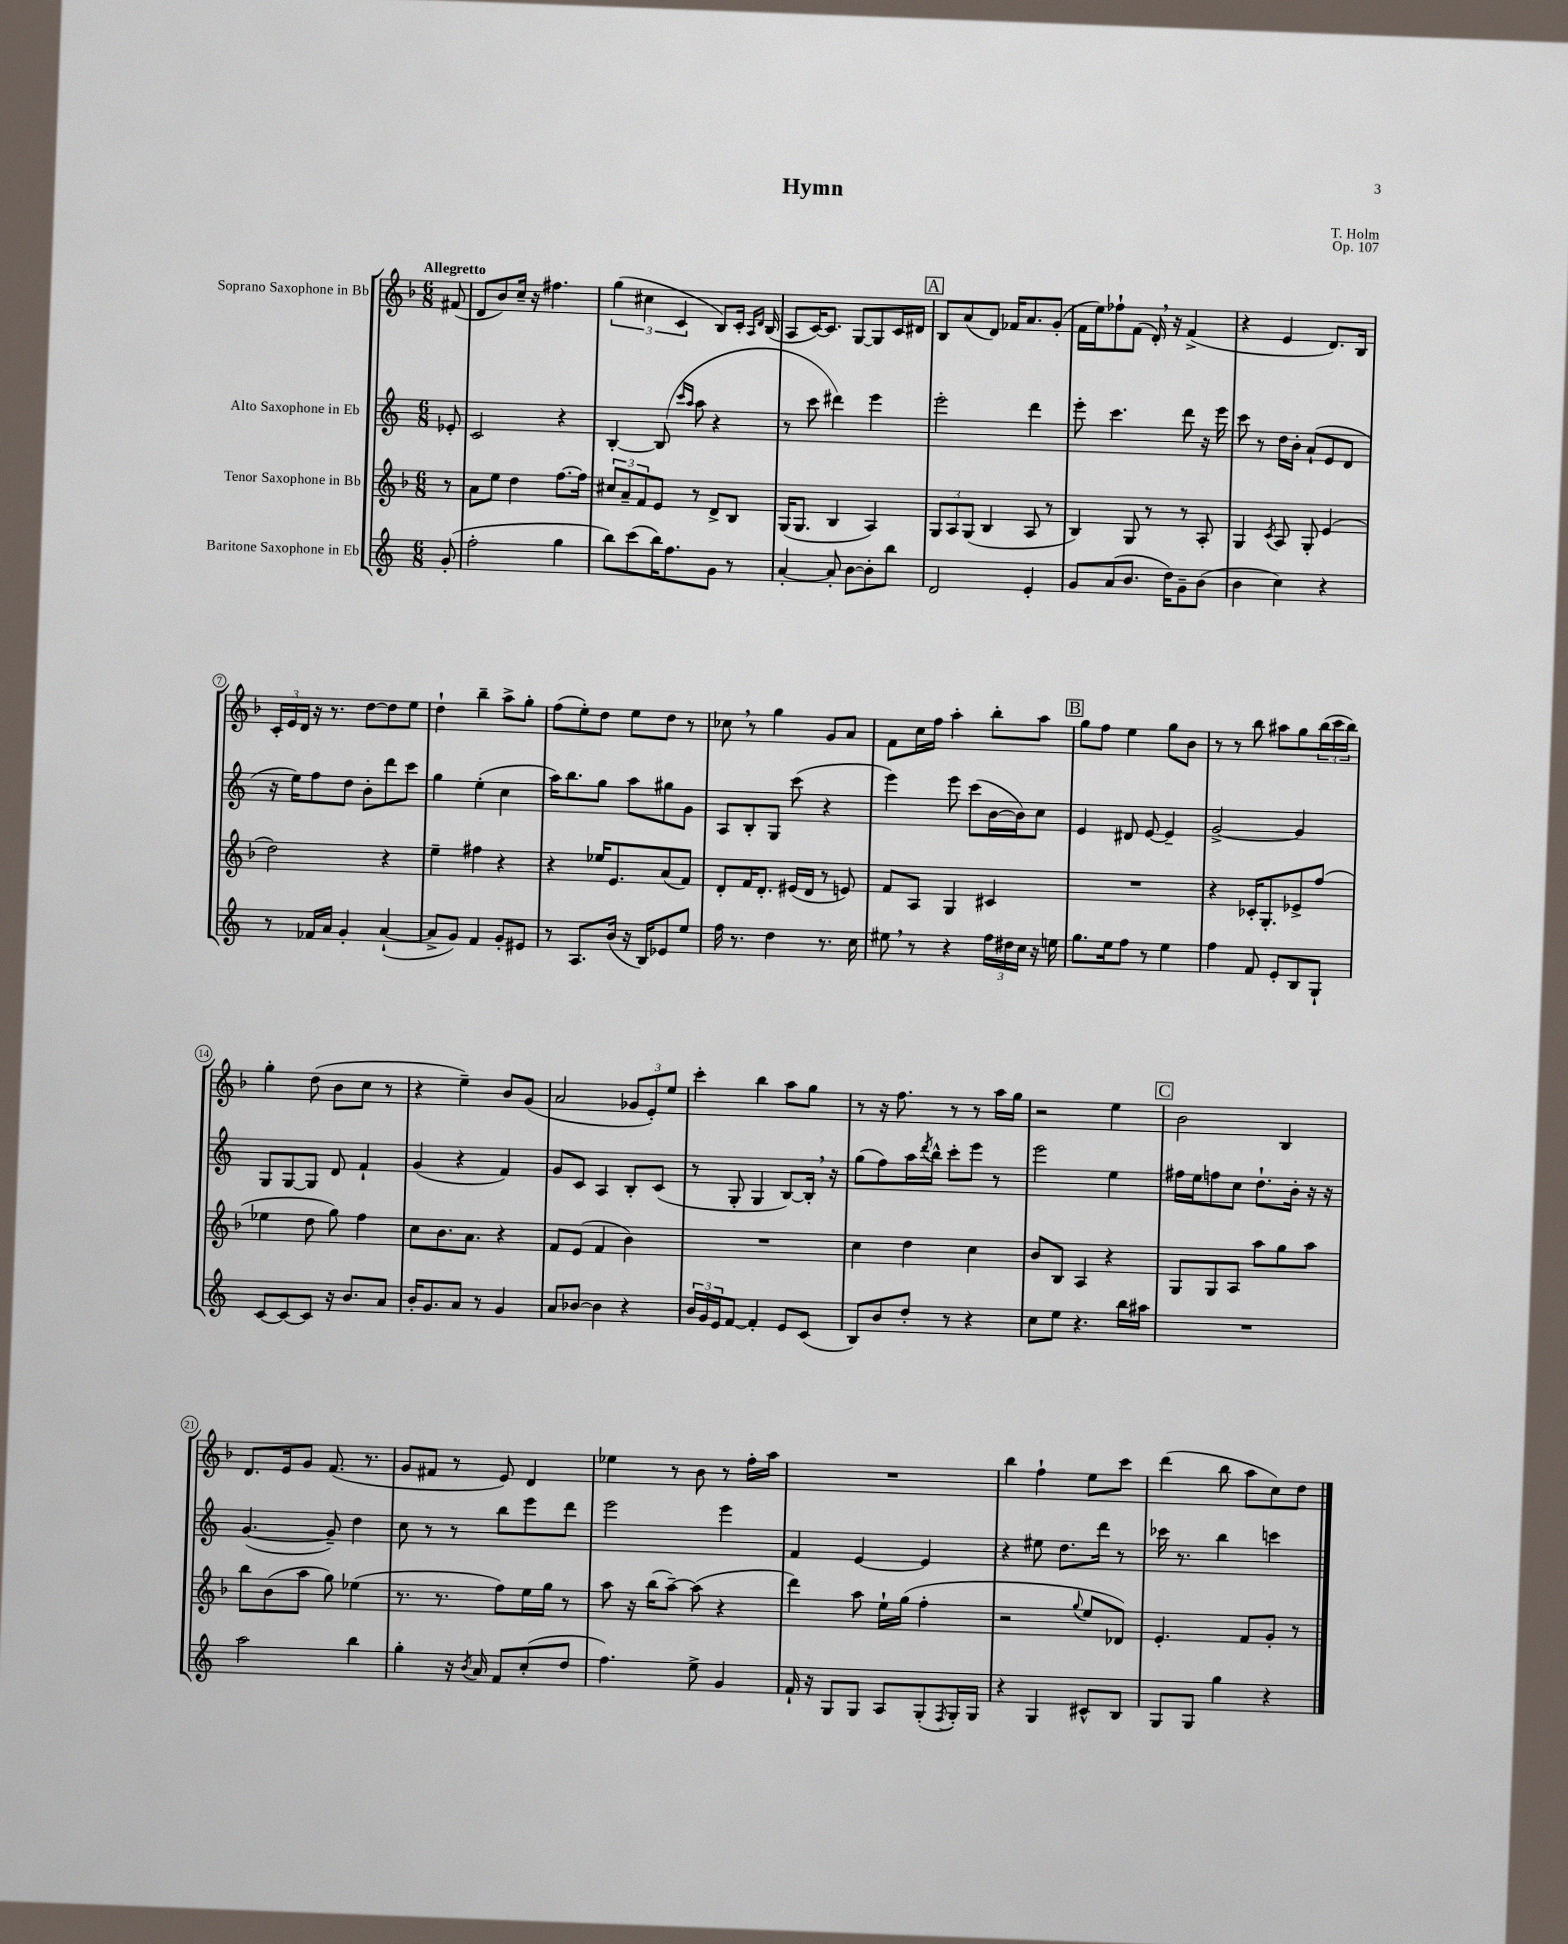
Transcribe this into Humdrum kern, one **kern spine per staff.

**kern	**kern	**kern	**kern
*part4	*part3	*part2	*part1
*staff4	*staff3	*staff2	*staff1
*I"Baritone Saxophone in Eb	*I"Tenor Saxophone in Bb	*I"Alto Saxophone in Eb	*I"Soprano Saxophone in Bb
*clefG2	*clefG2	*clefG2	*clefG2
*k[]	*k[b-]	*k[]	*k[b-]
*M6/8	*M6/8	*M6/8	*M6/8
=	=	=	=
!	!	!	!LO:TX:a:B:t=Allegretto
(8g'/	8r	8e-X'/	(8f#X/
=1	=1	=1	=1
2ff'\	8a\L	2c/	8d/L
.	8ee\J	.	8b-/)
.	4dd\	.	16cc~/Jk
.	.	.	16r
.	.	.	4.ff#X\
4gg\	[8.ff\L	4r	.
.	16ff\Jk]	.	.
=2	=2	=2	=2
8bb\L)	12cc#X/L	[4B'/	(6gg\
.	12a~/	.	.
(8ccc\	.	.	.
.	12f/	.	6cc#X\
16bb\K)	8e/J	(8B/]	.
8.ff\	.	.	.
.	.	.	6c/
.	.	16qqccc/LL	.
.	.	16qqaa/JJ	.
.	8r	8aa\	.
8g\J	8d^/L	4r	8B-/L)
8r	8B-/J	.	16c'/Jk
.	.	.	16qqA/LL
.	.	.	16qqd/JJ
.	.	.	(16B-/
=3	=3	=3	=3
[4a'/	(16G/KL	8r	8A/L
.	8.G/J	.	.
.	.	8ccc\	[16c/K)
.	.	.	8.c/J]
8a'/]	4B-/	4ddd#X\)	.
[8b\L	.	.	[8G/L
8b'\]	4A/)	4eee\	8G/]
8bb\J	.	.	16c/L
.	.	.	16d#X/JJ
!!LO:REH:place=s1:t=A
=4	=4	=4	=4
2d/	12G/L	2eee'\	8B-/L
.	12A/	.	.
.	.	.	(8a/
.	(12G/J	.	.
.	4B-/	.	8d/J)
.	.	.	16f-X/KL
.	.	.	8.a/
4e'/	8A/	4ddd\	.
.	8r	.	(8g'/J
=5	=5	=5	=5
8g/L	4B-/)	8eee'\	16f\LL
.	.	.	16ee\J)
(8a/	.	4.ccc\	8ff-X`\
8.b/J	8G/	.	(8f\J
.	8r	.	16d',/)
16dd\KL)	.	.	16r
8g~\	8r	8ddd\	(4f^/
(8b\J	8A'/	16r	.
.	.	16eee\	.
=6	=6	=6	=6
4b\	4G/	8ccc\	4r
.	.	8r	.
.	8qc/	.	.
4cc\)	8A/	16dd\LL	4e/
.	.	16b'\JJ	.
.	8G'/	(8a`/L	.
4r	(4e/	8e/	8.d/L)
.	.	8d/J	.
.	.	.	16B-/Jk
!!LO:LB:g=z
=7	=7	=7	=7
8r	2dd\)	16r	24c'/LL
.	.	.	24e/
.	.	16ee\KL)	.
.	.	.	24d/JJ
16f-X/LL	.	8ff\	16r
16a/JJ	.	.	8.r
4g'/	.	8dd\J	.
.	.	8b'\L	[8dd\L
([4a`/	4r	8ddd\	8dd\]
.	.	8ccc\J	8ee\J
=8	=8	=8	=8
8a^/L]	4ee~\	4gg\	4dd`\
8g/J)	.	.	.
4f/	4ff#X\	(4ee'\	4bb-~\
8g'/L	4r	4cc\	8aa^\L
8e#X/J	.	.	8gg'\J
=9	=9	=9	=9
8r	4r	16aa\KL)	(8ff\L
.	.	8.bb\	.
8.A/L	.	.	8ee'\)
.	16ee-X/KL	8gg\J	8dd\J
(16b/Jk	8.e/	.	.
16r	.	8aa\L	8ee\L
16B/KL)	.	.	.
8e-X/	(8a/	8gg#X\	8dd\J
8ee/J	8f/J)	8g\J	8r
=10	=10	=10	=10
16ff\	8d'/L	8A/L	8cc-X,\
8.r	.	.	.
.	16f/K	8B'/	8r
.	8.d'/J	.	.
4dd\	.	8G/J	4gg\
.	(16e#X/LL	(8ccc\	.
.	16d/JJ	.	.
8.r	8r	4r	8g/L
.	8en/)	.	8a/J
16cc\	.	.	.
=11	=11	=11	=11
8ee#X,\	8f/L	4eee\)	8f\L
8r	8A/J	.	16cc\L
.	.	.	16ff\JJ
4r	4G/	8eee\	4aa'\
.	.	(8ccc\L	.
24ff\LL	4c#X/	[16b\L	8bb-'\L
24dd#X\	.	.	.
.	.	16b\J])	.
24cc\JJ	.	.	.
16r	.	8cc\J	8aa\J
16een\	.	.	.
!!LO:REH:place=s1:t=B
=12	=12	=12	=12
8.gg\L	2.r	4e/	8gg\L
.	.	.	8ff\J
16ee\k	.	.	.
8ff\J	.	8d#X/	4ee\
8r	.	[8e/	.
4ee\	.	4e~/]	8gg\L
.	.	.	8b-\J
=13	=13	=13	=13
4ff\	4r	[2g^/	8r
.	.	.	8r
8f/	16c-X'/KL	.	8bb-\
.	8.G'/	.	.
8e'/L	.	.	8aa#X\L
8B/	8e-X^/	4g/]	8gg\
8G`/J	(8ff/J	.	(24bb-\L
.	.	.	24ccc\
.	.	.	24bb-\JJ)
!!LO:LB:g=z
=14	=14	=14	=14
[8c/L	4ee-X\	8G/L	4gg'\
8c/_	.	[8G/	.
8c/J]	8dd\	8G/J]	(8dd\
16r	8gg\)	8d/	8b-\L
8.b/L	.	.	.
.	4ff\	4f`/	8cc\J
8a/J	.	.	8r
=15	=15	=15	=15
16b'/KL	8cc\L	(4g/	4r
8.g/	.	.	.
.	8.b-\	.	.
8a/J	.	4r	4ee~\)
.	8.a\J	.	.
8r	.	.	.
4g/	4r	4f/)	8b-/L
.	.	.	(8g/J
=16	=16	=16	=16
8a/L	8f/L	8g/L	2a/
[8b-X/J	(8e/J	8c/J	.
4b-\]	4f/	4A/	.
4r	4b-\)	8B'/L	12g-X/L
.	.	.	12e'/)
.	.	(8c/J	.
.	.	.	12ee/J
=17	=17	=17	=17
24b/LL	2.r	8r	4ccc'\
24g/	.	.	.
24e/J	.	.	.
[8f/J	.	8G'/	.
4f'/]	.	4G/	4bb-\
8e/L	.	[8B/L)	8aa\L
(8c/J	.	16B',/Jk]	8gg\J
.	.	16r	.
=18	=18	=18	=18
8B/L)	4cc\	(8gg\L	8r
8b/	.	8ff\)	16r
.	.	.	8.ff\
8dd'/J	4dd\	16aa\L	.
.	.	8qddd/	.
.	.	16bb^^\JJ	.
8r	.	8ccc'\L	8r
4r	4cc\	8eee\J	8r
.	.	8r	16aa\LL
.	.	.	16gg\JJ
=19	=19	=19	=19
8cc\L	8b-/L	2eee\	2r
8ee\J	8B-/J	.	.
4.r	4A/	.	.
.	4r	4ee\	4ee\
16bb\LL	.	.	.
16aa#X\JJ	.	.	.
!!LO:REH:place=s1:t=C
=20	=20	=20	=20
2.r	8G/L	16ff#X\LL	2b-\
.	.	16ee\J	.
.	8G/	8ffn\	.
.	8A/J	8cc\J	.
.	8aa\L	8.dd`\L	.
.	8gg\	.	4B-/
.	.	16b'\Jk	.
.	8aa\J	16r	.
.	.	16r	.
!!LO:LB:g=z
=21	=21	=21	=21
2aa\	8bb-\L	([4.g/	8.d/L
.	(8b-\	.	.
.	.	.	16e/k
.	8aa\J	.	8g/J
.	8gg\)	8g~/])	(8.f/
4bb\	(4ee-X\	4dd\	.
.	.	.	8.r
=22	=22	=22	=22
4gg'\	8.r	8cc\	8g/L
.	.	8r	8f#X/J
.	8.r	.	.
16r	.	8r	8r
8qb/	.	.	.
16a/	.	.	.
8f/L	8ff\L)	8bb\L	8e/)
(8cc'/	16ee\L	8eee\	4d/
.	16gg\JJ	.	.
8dd/J	8r	8ddd\J	.
=23	=23	=23	=23
4.ff\)	8aa\	2eee\	4ee-X\
.	16r	.	.
.	(16bb-\KL	.	.
.	[8aa~\J)	.	8r
8ee^\	(8aa\]	.	8b-\
4g/	4r	4eee\	8r
.	.	.	16ff'\LL
.	.	.	16aa\JJ
=24	=24	=24	=24
16f`/	4ddd\)	4f/	2.r
16r	.	.	.
8G/L	.	.	.
8G/J	8aa\	[4e/	.
8A/L	16ee`\LL	.	.
.	(16gg\JJ	.	.
(8G'/	4ff'\	4e/]	.
8qF/	.	.	.
16G'/L)	.	.	.
16G/JJ	.	.	.
=25	=25	=25	=25
4r	2r	4r	4bb-\
4G/	.	8ee#X\	4ff`\
.	.	8.dd\L	.
.	8qqgg/	.	.
8c#X^^/L	8ee/L	.	8ee\L
.	.	16ddd\Jk	.
8B/J	8d-X/J)	8r	8ccc\J
=26	=26	=26	=26
8G/L	4.e'/	16ccc-X\	(4ddd\
.	.	8.r	.
8G/J	.	.	.
4gg\	.	4bb\	8bb-\
.	8f/L	.	8aa\L
4r	8g'/J	4cccn\	8cc\)
.	8r	.	8dd\J
==	==	==	==
*-	*-	*-	*-
